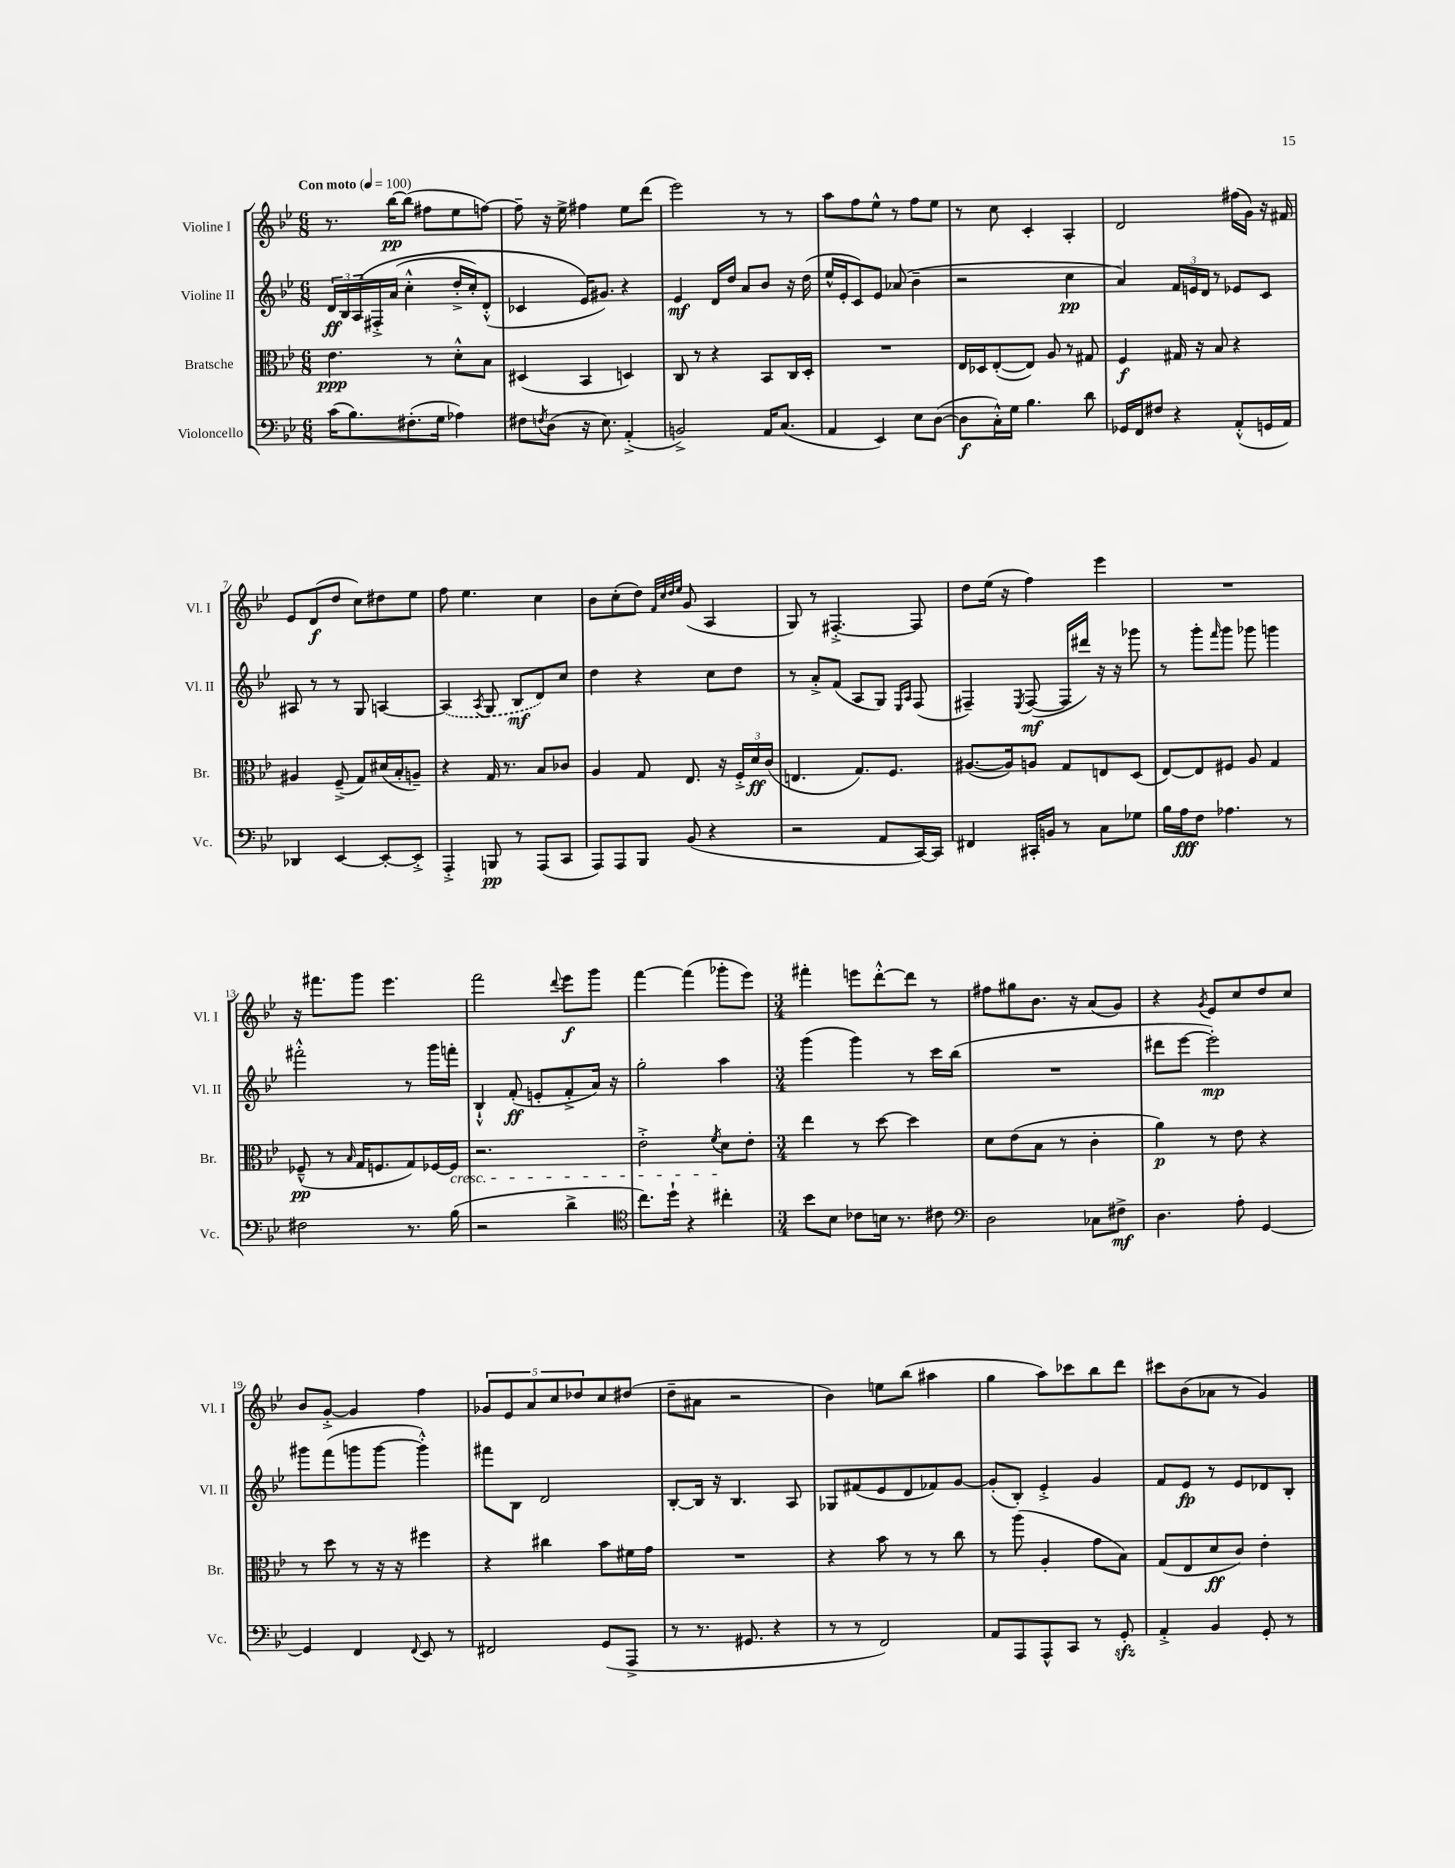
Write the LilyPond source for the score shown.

<<
\new StaffGroup <<
\new Staff = "s0" \with { instrumentName = "Violine I" shortInstrumentName = "Vl. I" } {
    \clef treble \key bes \major \numericTimeSignature \time 6/8 \tempo "Con moto" 4 = 100
    r8. bes''16~\pp bes''8( fis''8 ees''8 f''8~) |
    f''8-- r16 ees''16-> fis''4 ees''8 d'''8( |
    ees'''2) r8 r8 |
    a''8 f''8 ees''8-^ r8 f''8 ees''8 |
    r8 c''8 c'4-. a4-. |
    d'2 fis''16( g'16) r16 fis'16 |
    ees'8 d'8\f( d''8 c''8) dis''8 ees''8 |
    f''8 ees''4. c''4 |
    bes'8 c''8-.( d''8) \grace { f'32 c''32 d''32 ees''32 } g'8( a4 |
    g8) r8 fis4.~-.-> fis8 |
    d''8 ees''16( r16 f''4) ees'''4 |
    R2. |
    r16 fis'''8. g'''8 ees'''4. |
    f'''2 \appoggiatura { d'''8 } ees'''8\f g'''8 |
    f'''4~ f'''4( ges'''8-. ees'''8) |
    \numericTimeSignature \time 3/4 fis'''4-. e'''8 d'''8~-.-^ d'''8 r8 |
    fis''8 gis''8 bes'8. r16 a'8( g'8) |
    r4 \acciaccatura { g'8 } ees'8 c''8 d''8 c''8 |
    bes'8 g'8~-.-> g'4 f''4 |
    \tuplet 5/4 { ges'8 ees'8 a'8 c''8 des''8 } c''8 dis''8( |
    d''8-- ais'8 r2 |
    bes'4) e''8 bes''8( ais''4 |
    g''4 a''8) ces'''8 bes''8 d'''8 |
    cis'''8 bes'8( aes'8 r8 g'4) \bar "|." |
}
\new Staff = "s1" \with { instrumentName = "Violine II" shortInstrumentName = "Vl. II" } {
    \clef treble \key bes \major \numericTimeSignature \time 6/8
    \tuplet 3/2 { d'16\ff bes16 a16\( } fis16-.-> a'16( c''4-.-^ d''16-.-> c''16-.) d'8-.-^( |
    ces'4 ees'16\) gis'8.) r4 |
    ees'4\mf d'16 d''16 a'8 bes'8 r16 d''16( |
    ees''16-^ ees'16-. c'8) ees'8 aes'8( bes'4-- |
    r2 c''4\pp |
    a'4) \tuplet 3/2 { f'16 e'16 d'16 } r8 ees'8 c'8 |
    ais8 r8 r8 g8 a4~ |
    \once \slurDashed a4( \acciaccatura { a8 } g8 bes8\mf d'8) c''8 |
    d''4 r4 c''8 d''8 |
    r8 a'8-.-> f'8( a8 g8) \grace { ees16 a16 } f8( |
    fis4--) \acciaccatura { ees8 } fis8~\mf( fis16 dis'''16) r16 r16 ges'''8 |
    r8 g'''8-. \grace { f'''16 } g'''8 ges'''8 g'''4 |
    fis'''2-.-^ r8 g'''16 f'''16-. |
    bes4-!-^ f'8-.\ff( e'8-. f'8-.-> a'16) r16 |
    g''2-. a''4 |
    \numericTimeSignature \time 3/4 g'''4( g'''4) r8 c'''16 bes''16( |
    R2. |
    dis'''8 ees'''8~ ees'''2-.\mp) |
    gis'''8 f'''8( g'''8 g'''8~ g'''4-.-^) |
    fis'''8 bes8 d'2 |
    bes8~-. bes16 r16 bes4. a8 |
    ges8 fis'8( ees'8 d'8 fes'8) g'8~ |
    g'8-.( bes8-.) ees'4-.-> g'4 |
    f'8 ees'8\fp r8 ees'8 des'8 bes8-. \bar "|." |
}
\new Staff = "s2" \with { instrumentName = "Bratsche" shortInstrumentName = "Br." } {
    \clef alto \key bes \major \numericTimeSignature \time 6/8
    ees'4.\ppp r8 d'8-.-^ bes8 |
    dis4( bes,4 d4) |
    c8 r8 r4 bes,8 c16 d16-. |
    R2. |
    ees16 des16 ees8~-.( ees8) a8 r8 gis8 |
    f4\f gis16 r16 bes8 r4 |
    ais4 f8--->( g8) dis'16( bes16-. a8--) |
    r4 g16 r8. bes8 ces'8 |
    a4 g8 ees8. r16 \tuplet 3/2 { f16-.-> d'16\ff c'16( } |
    e4. g8.) f8. |
    ais8.~( ais16) a8 g8 e8 d8( |
    ees8~) ees8 fis8 a8 g4 |
    fes8---^\pp( r8 \grace { bes16 } g16 f8. g8) fes16~ fes16\cresc |
    r2. |
    ees'2-.-> \acciaccatura { f'8 } d'8\! ees'8-. |
    \numericTimeSignature \time 3/4 ees''4 r8 d''8~ d''4 |
    d'8 ees'8( bes8 r8 c'4-. |
    a'4\p) r8 ees'8 r4 |
    r8 d''8 r8 r16 r16 fis''4 |
    r4 cis''4 bes'8 fis'16 g'16 |
    R2. |
    r4 bes'8 r8 r8 c''8 |
    r8 a''8( a4-. g'8 bes8) |
    g8( ees8 d'8\ff c'8) ees'4-. \bar "|." |
}
\new Staff = "s3" \with { instrumentName = "Violoncello" shortInstrumentName = "Vc." } {
    \clef bass \key bes \major \numericTimeSignature \time 6/8
    c'16( bes8.) fis8.-.( g16 aes4) |
    fis8 \acciaccatura { f8 } d8( r16 ees8.) a,4-.->( |
    b,2->) a,16 c8.( |
    a,4 ees,4) ees8 d8~( |
    d8\f c16-.-^) g16 bes4. d'8 |
    ges,16 f,16 fis8 r4 a,8-.-^( g,16 a,16) |
    des,4 ees,4~ ees,8~-. ees,8-.-> |
    a,,4-.-> b,,8\pp r8 a,,8( c,8 |
    a,,8) a,,8 bes,,8 bes,8( r4 |
    r2 a,8 c,16~) c,16 |
    fis,4 cis,16-. b,16 r8 c8 ges8 |
    bes16 a16\fff f8 aes4. r8 |
    fis2 r8. bes16( |
    r2 d'4-> |
    \clef tenor c''8.) d''16-! r4 cis''4-. |
    \numericTimeSignature \time 3/4 bes'8 bes8 ces'8 b16 r8. cis'8 |
    \clef bass d2 ces8 fis8->\mf |
    d4. a8-. g,4~ |
    g,4 f,4 \appoggiatura { f,8 } ees,8 r8 |
    fis,2 g,8( a,,8-> |
    r8 r8. gis,8. r4 |
    r8 r8 f,2) |
    a,8 a,,8 a,,8-^ c,8 r8 g,8-.\sfz |
    a,4-.-> bes,4 g,8-. r8 \bar "|." |
}
>>
>>
